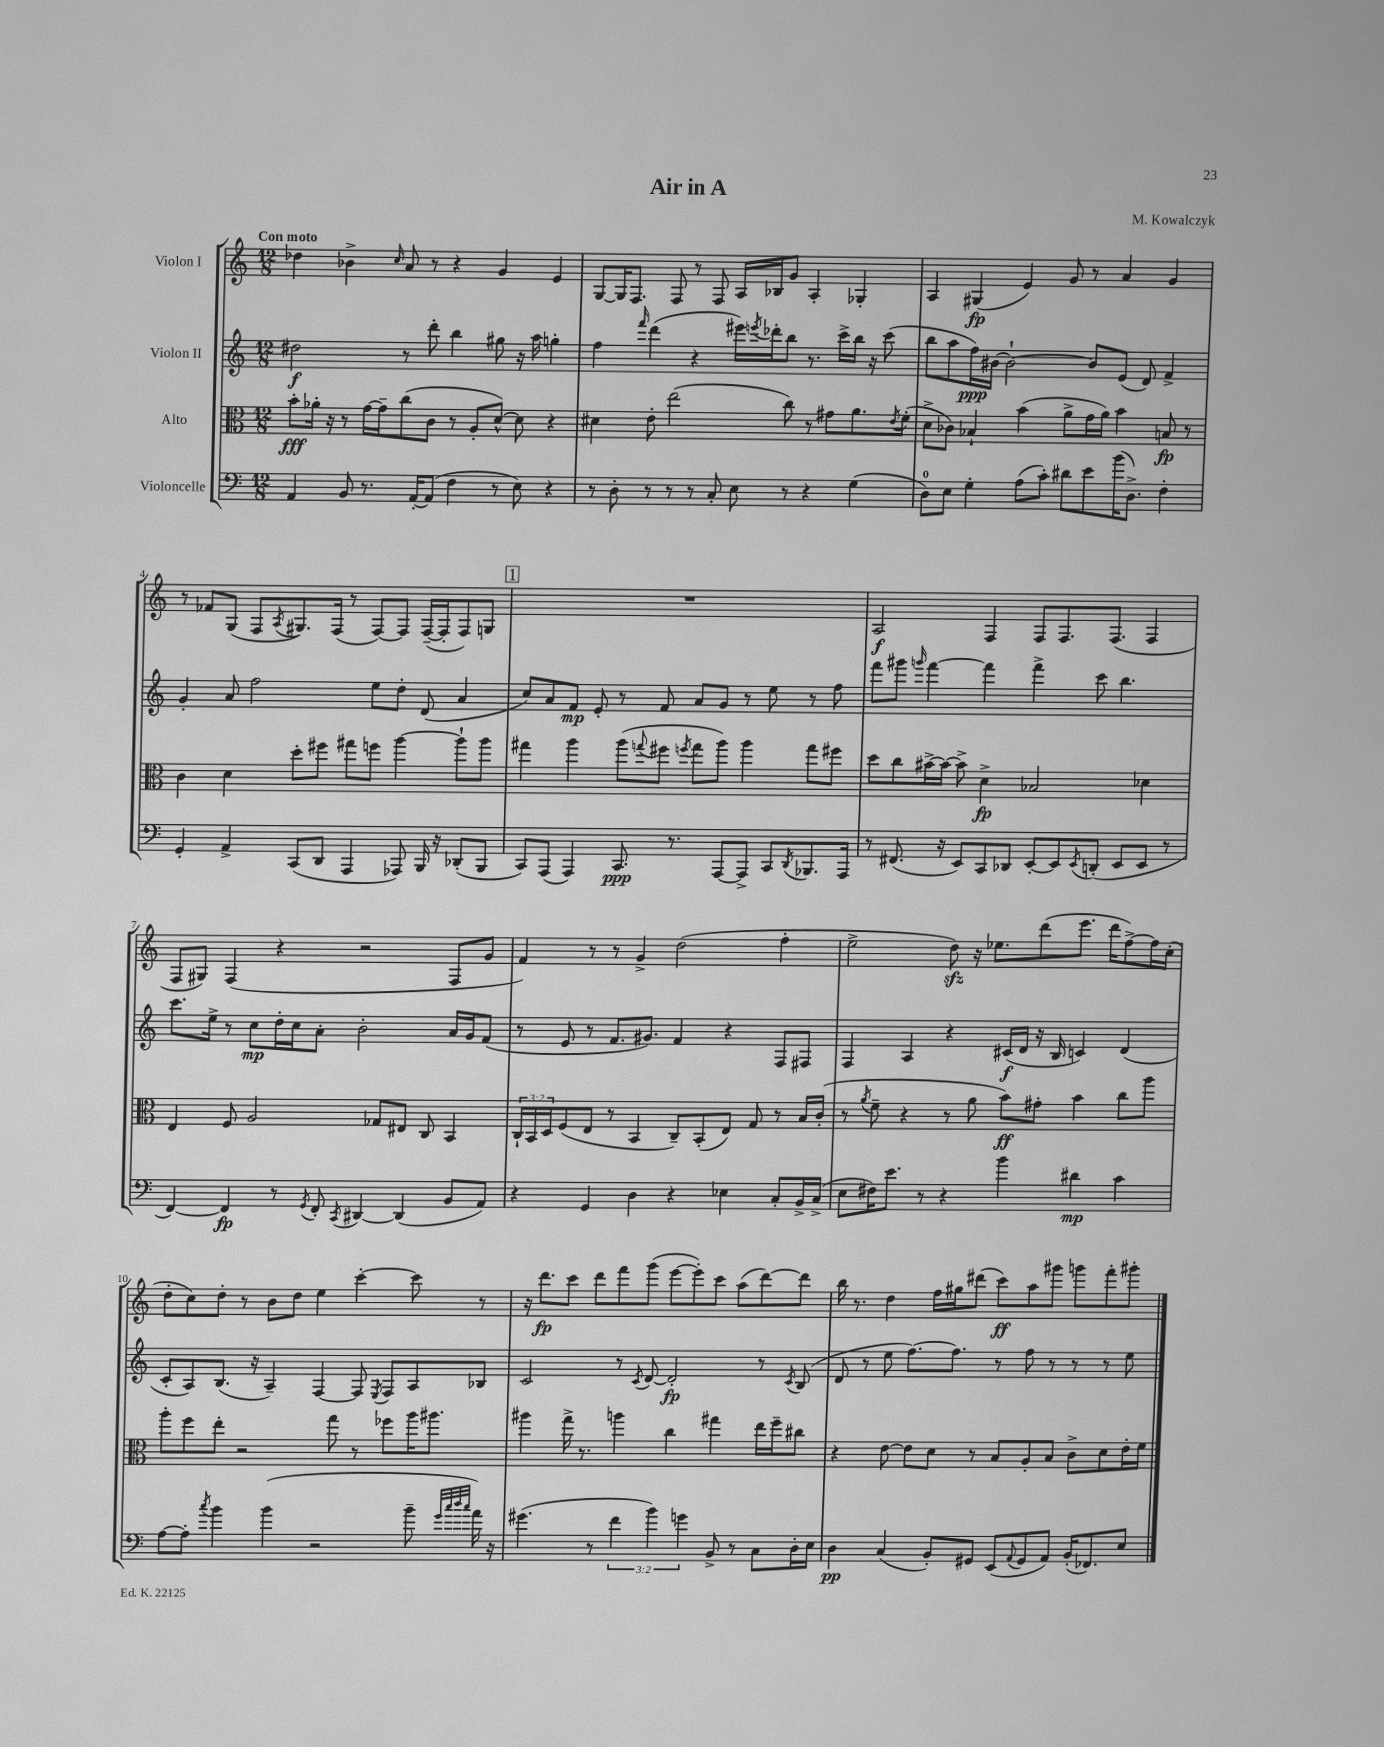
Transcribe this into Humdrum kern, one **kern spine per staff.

**kern	**dynam	**kern	**dynam	**kern	**dynam	**kern	**dynam
*part4	*part4	*part3	*part3	*part2	*part2	*part1	*part1
*staff4	*staff4	*staff3	*staff3	*staff2	*staff2	*staff1	*staff1
*I"Violoncelle	*	*I"Alto	*	*I"Violon II	*	*I"Violon I	*
*clefF4	*	*clefC3	*	*clefG2	*	*clefG2	*
*k[]	*	*k[]	*	*k[]	*	*k[]	*
*M12/8	*	*M12/8	*	*M12/8	*	*M12/8	*
=1	=1	=1	=1	=1	=1	=1	=1
!	!	!	!	!	!	!LO:TX:a:B:t=Con moto	!
4AA/	.	8b'\L	fff	2dd#X\	f	4dd-X\	.
.	.	16a-X'\Jk	.	.	.	.	.
.	.	16r	.	.	.	.	.
8BB/	.	8r	.	.	.	4b-X^\	.
8.r	.	[16g\LL	.	.	.	.	.
.	.	16g~\J]	.	.	.	.	.
.	.	.	.	.	.	16qqcc/	.
.	.	(8cc\	.	8r	.	8a/	.
[16AA'/KL	.	.	.	.	.	.	.
(8AA/J]	.	8c\J	.	8ddd'\	.	8r	.
4F\	.	8r	.	4bb\	.	4r	.
.	.	8A'/L	.	.	.	.	.
8r	.	[8d^^/J)	.	8gg#X\	.	4g/	.
8E\)	.	8d\]	.	16r	.	.	.
.	.	.	.	16aa\	.	.	.
4r	.	4r	.	4ggn'\	.	4e/	.
=2	=2	=2	=2	=2	=2	=2	=2
8r	.	4d#X\	.	4ff\	.	[8G/L	.
8D'\	.	.	.	.	.	16G/K]	.
.	.	.	.	.	.	8.F/J	.
.	.	.	.	16qqfff/	.	.	.
8r	.	8e'\	.	(4ddd\	.	.	.
8r	.	(2ee\	.	.	.	8F/	.
8r	.	.	.	4r	.	8r	.
8C'/	.	.	.	.	.	8F/	.
8E\	.	.	.	16eee#X\LL)	.	16A/LL	.
.	.	.	.	8qeeen/	.	.	.
.	.	.	.	16ddd-X'\J	.	16B-X/J	.
8r	.	8cc\)	.	8bb\J	.	8g/J	.
4r	.	8r	.	8.r	.	4A'/	.
.	.	8g#X\L	.	.	.	.	.
.	.	.	.	16ccc^\LL	.	.	.
(4G\	.	8.a\	.	16bb\JJ	.	4G-X'/	.
.	.	.	.	16r	.	.	.
.	.	.	.	(8ccc\	.	.	.
.	.	8qe/	.	.	.	.	.
.	.	(16f'\Jk	.	.	.	.	.
=3	=3	=3	=3	=3	=3	=3	=3
8D\L)	.	8d^\L	.	8bb\L	.	4A/	.
8E\J	.	8c-X\J)	.	8aa\	.	.	.
4G'\	.	4B-X`/	.	16ff\L)	ppp	(4G#X/	fp
.	.	.	.	[16b#X\JJ	.	.	.
.	.	.	.	2b#`\_	.	.	.
(8A\L	.	(4b\	.	.	.	4e/)	.
8c'\J)	.	.	.	.	.	.	.
8d#X\L	.	8a^\L	.	.	.	8g/	.
8e\	.	16g\L	.	8b#/L]	.	8r	.
.	.	16a\JJ)	.	.	.	.	.
(16b\K	.	4b\	.	(8e/J	.	4a/	.
8.D^\J)	.	.	.	.	.	.	.
.	.	.	.	8d/)	.	.	.
4F'\	.	8Bn/	fp	4f^/	.	4g/	.
.	.	8r	.	.	.	.	.
!!LO:LB:g=z
=4	=4	=4	=4	=4	=4	=4	=4
4GG'/	.	4c\	.	4g'/	.	8r	.
.	.	.	.	.	.	8f-X/L	.
4AA^/	.	4d\	.	8a/	.	(8G/J	.
.	.	.	.	2ff\	.	8F/L	.
.	.	.	.	.	.	8qA/	.
(8CC/L	.	8dd'\L	.	.	.	8.G#X/)	.
8DD/J	.	8ff#X\J	.	.	.	.	.
.	.	.	.	.	.	(16F/Jk	.
4AAA/	.	8gg#X\L	.	.	.	8r	.
.	.	8ffn\J	.	8ee\L	.	[8F/L)	.
8AAA-X/)	.	[4aa\	.	8dd'\J	.	8F/J]	.
16BBB/	.	.	.	(8d/	.	([16F~/LL	.
16r	.	.	.	.	.	16F'/J]	.
(8DD-X'/L	.	8aa`\L]	.	4a/	.	8F/)	.
8BBB/J	.	8aa\J	.	.	.	8Gn/J	.
!!LO:REH:place=s1:t=1
=5	=5	=5	=5	=5	=5	=5	=5
8CC/L)	.	4gg#X\	.	8cc/L)	.	1.r	.
(8AAA/J	.	.	.	8a/	.	.	.
4AAA/)	.	4aa\	.	8f/J	mp	.	.
.	.	.	.	8e'/	.	.	.
8.CC/	ppp	(8aa\L	.	8r	.	.	.
.	.	8qqggn/	.	.	.	.	.
.	.	8ff#X\J	.	8f/	.	.	.
8.r	.	.	.	.	.	.	.
.	.	8qffn/	.	.	.	.	.
.	.	8gg\L	.	8a/L	.	.	.
[8AAA/L	.	8aa\J)	.	8g/J	.	.	.
8AAA^/J]	.	4aa\	.	8r	.	.	.
8CC/L	.	.	.	8ee\	.	.	.
8qDD/	.	.	.	.	.	.	.
8.BBB-X/	.	8gg\L	.	8r	.	.	.
.	.	8ff#X\J	.	8ff\	.	.	.
16AAA/Jk	.	.	.	.	.	.	.
=6	=6	=6	=6	=6	=6	=6	=6
8r	.	8dd\L	.	8fff\L	.	2A/	f
(8.FF#X/	.	8cc\	.	8ggg#X\J	.	.	.
.	.	.	.	16qqgggn/	.	.	.
.	.	[16b#X^\L	.	[4fff\	.	.	.
16r	.	16b#\JJ_	.	.	.	.	.
8EE/L)	.	8b#^\]	.	.	.	.	.
8CC/	.	4d^\	fp	4fff\]	.	4F/	.
8DD-X/J	.	.	.	.	.	.	.
[8EE'/L	.	2B-X/	.	4fff^\	.	8F/L	.
8EE/]	.	.	.	.	.	8.F/	.
8qEE/	.	.	.	.	.	.	.
(8DDn'/J	.	.	.	8ccc\	.	.	.
.	.	.	.	.	.	(8.F/J	.
8EE/L	.	.	.	4.bb\	.	.	.
8EE/J	.	4d-X\	.	.	.	4F/	.
8r	.	.	.	.	.	.	.
!!LO:LB:g=z
=7	=7	=7	=7	=7	=7	=7	=7
[4FF/)	.	4E/	.	8.ccc\L	.	8F/L	.
.	.	.	.	.	.	8G#X/J)	.
.	.	.	.	16ee^\Jk	.	.	.
4FF/]	fp	8F/	.	8r	.	(4F/	.
.	.	2A/	.	8cc\L	mp	.	.
8r	.	.	.	16dd'\L	.	4r	.
.	.	.	.	16cc\J	.	.	.
8qGG/	.	.	.	.	.	.	.
8FF'/	.	.	.	8a'\J	.	.	.
8qCC/	.	.	.	.	.	.	.
[4DD#X/	.	.	.	2b'\	.	2r	.
.	.	8G-X/L	.	.	.	.	.
(4DD#/]	.	8E#X/J	.	.	.	.	.
.	.	8C/	.	.	.	.	.
8BB/L	.	4BB/	.	16a/LL	.	8F/L	.
.	.	.	.	16g/J	.	.	.
8AA/J)	.	.	.	(8f/J	.	8g/J	.
=8	=8	=8	=8	=8	=8	=8	=8
4r	.	24C`/LL	.	8r	.	4f/)	.
.	.	24BB/	.	.	.	.	.
.	.	24D/J	.	.	.	.	.
.	.	(8F/	.	8e/	.	.	.
4GG/	.	8E/J	.	8r	.	8r	.
.	.	8r	.	8.f/L	.	8r	.
4D\	.	4BB/	.	.	.	4g^/	.
.	.	.	.	8.g#X/J)	.	.	.
4r	.	8C~/L)	.	4f/	.	(2dd\	.
.	.	(8BB'/	.	.	.	.	.
4E-X\	.	8E/J)	.	4r	.	.	.
.	.	8G/	.	.	.	.	.
8C'/L	.	8r	.	8F/L	.	4ff'\	.
16BB^/L	.	16B/LL	.	8F#X/J	.	.	.
(16C^/JJ	.	(16c'/JJ	.	.	.	.	.
=9	=9	=9	=9	=9	=9	=9	=9
8E\L	.	8r	.	4F/	.	2ee^\	.
.	.	8qa/	.	.	.	.	.
16F#X\K)	.	8f~\	.	.	.	.	.
8.e\J	.	.	.	.	.	.	.
.	.	4r	.	4A/	.	.	.
8r	.	.	.	.	.	.	.
4r	.	8r	.	4r	.	8ddzz\)	.
.	.	8a\	.	.	.	16r	.
.	.	.	.	.	.	8.ee-X\L	.
4b\	.	8b\L)	ff	(16c#X/LL	f	.	.
.	.	.	.	16d/JJ	.	.	.
.	.	8g#X'\J	.	16r	.	(8ddd\	.
.	.	.	.	16B/	.	.	.
4d#X\	mp	4b\	.	4cn/)	.	8.eee\J	.
.	.	.	.	.	.	16ddd\KL	.
4c\	.	8cc\L	.	(4d/	.	[8ff^\)	.
.	.	8aa\J	.	.	.	16ff\L]	.
.	.	.	.	.	.	(16cc'\JJ	.
!!LO:LB:g=z
=10	=10	=10	=10	=10	=10	=10	=10
[8A\L	.	8aa'\L	.	8c'/L	.	8dd'\L	.
8A'\J]	.	8ff\	.	8A/)	.	8cc\)	.
8qcc/	.	.	.	.	.	.	.
4b\	.	8ee'\J	.	(8.B/J	.	8dd'\J	.
.	.	2r	.	.	.	8r	.
.	.	.	.	16r	.	.	.
(4b\	.	.	.	4A~/)	.	8b\L	.
.	.	.	.	.	.	8dd\J	.
2r	.	.	.	[4F/	.	4ee\	.
.	.	8gg\	.	.	.	.	.
.	.	8r	.	8F/]	.	[4ccc'\	.
.	.	.	.	8qE/	.	.	.
.	.	8ff-X\L	.	8F/L	.	.	.
8b~\	.	16aa\K	.	8A/	.	8ccc\]	.
.	.	8.aa#X\J	.	.	.	.	.
32qqg/LLL	.	.	.	.	.	.	.
32qqcc/	.	.	.	.	.	.	.
32qqdd/	.	.	.	.	.	.	.
32qqcc/JJJ	.	.	.	.	.	.	.
16a\)	.	.	.	8B-X/J	.	8r	.
16r	.	.	.	.	.	.	.
=11	=11	=11	=11	=11	=11	=11	=11
(4.g#X\	.	4aa#X\	.	2c/	.	16r	.
.	.	.	.	.	.	8.ddd\L	fp
.	.	16gg^\	.	.	.	8ccc\J	.
.	.	8.r	.	.	.	.	.
8r	.	.	.	.	.	8ddd\L	.
6f\	.	4aan\	.	8r	.	8fff\	.
.	.	.	.	8qc/	.	.	.
.	.	.	.	[8d/	.	(8ggg\J	.
6b\)	.	.	.	.	.	.	.
.	.	4cc\	.	2d'/]	fp	[8eee\L	.
6gn\	.	.	.	.	.	.	.
.	.	.	.	.	.	8eee'\])	.
8BB^/	.	4gg#X\	.	.	.	8ccc\J	.
8r	.	.	.	.	.	(8aa\L	.
8C\L	.	16ee\LL	.	8r	.	[8ddd\)	.
.	.	16ff~\J	.	.	.	.	.
.	.	.	.	8qc/	.	.	.
16D'\L	.	8cc#X\J	.	(8B/	.	8ddd\J]	.
16E\JJ	.	.	.	.	.	.	.
=12	=12	=12	=12	=12	=12	=12	=12
4D\	pp	4r	.	8d/	.	16bb\	.
.	.	.	.	.	.	8.r	.
.	.	.	.	8r	.	.	.
(4C/	.	[8e\	.	8ee\	.	4dd\	.
.	.	8e\L]	.	[8.ff\L)	.	.	.
8BB'/L)	.	8d\J	.	.	.	16ff\LL	.
.	.	.	.	8.ff\J]	.	16gg#X\J	.
8GG#X/J	.	8r	.	.	.	(8ddd#X\J	.
(8EE/L	.	8B/L	.	8r	.	8ccc\L)	ff
8qqAA/	.	.	.	.	.	.	.
8GG#/	.	8A'/	.	8ff\	.	8aa\	.
8AA/J)	.	8B/J	.	8r	.	8ggg#X\J	.
(16BB'/KL	.	8c^\L	.	8r	.	8gggn\L	.
8.FF-X/)	.	.	.	.	.	.	.
.	.	8d\	.	8r	.	8fff'\	.
8E/J	.	16e'\L	.	8ee\	.	8ggg#X'\J	.
.	.	16f\JJ	.	.	.	.	.
==	==	==	==	==	==	==	==
*-	*-	*-	*-	*-	*-	*-	*-
